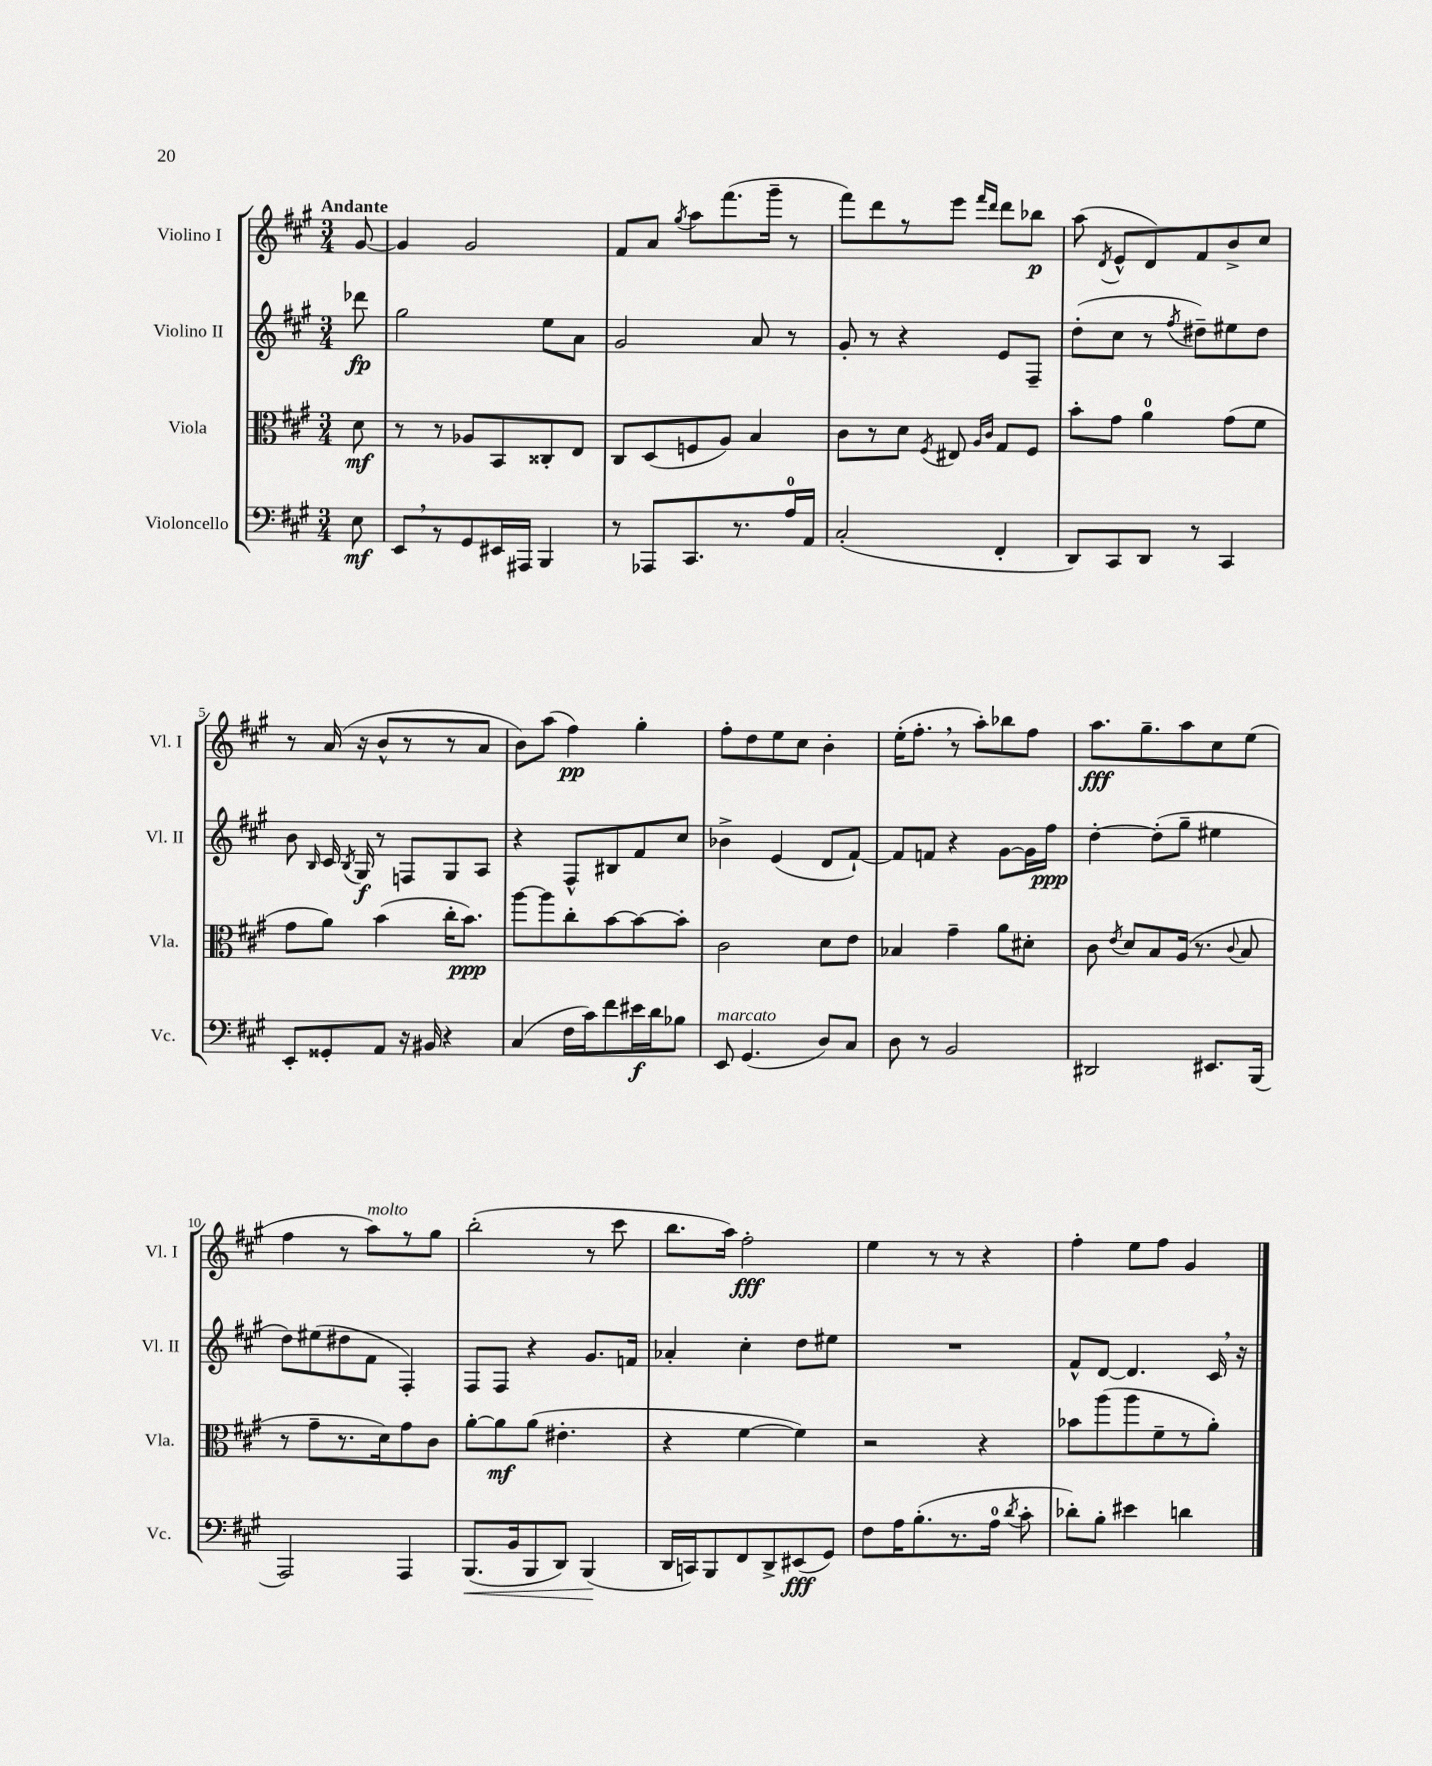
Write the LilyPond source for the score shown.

<<
\new StaffGroup <<
\new Staff = "s0" \with { instrumentName = "Violino I" shortInstrumentName = "Vl. I" } {
    \clef treble \key a \major \numericTimeSignature \time 3/4 \partial 8 \tempo "Andante"
    \autoBeamOff gis'8~ |
    gis'4 gis'2 |
    fis'8[ a'8] \acciaccatura { gis''8 } a''8[ fis'''8.( gis'''16]-- r8 |
    fis'''8[) d'''8 r8 e'''8] \grace { fis'''16[ d'''16] } d'''8[ bes''8]\p |
    a''8( \acciaccatura { d'8 } e'8[-^ d'8) fis'8 b'8-> cis''8] |
    r8 a'16( r16 b'8[-^ r8 r8 a'8] |
    b'8[) a''8]( fis''4\pp) gis''4-. |
    fis''8[-. d''8 e''8 cis''8] b'4-. |
    e''16[-.( fis''8.]-. \breathe r8 a''8[-.) bes''8 fis''8] |
    a''8.[\fff gis''8.-- a''8 cis''8 e''8]( |
    fis''4 r8 a''8[^\markup { \italic "molto" }) r8 gis''8] |
    b''2-.( r8 cis'''8 |
    b''8.[ a''16]) fis''2-.\fff |
    e''4 r8 r8 r4 |
    fis''4-. e''8[ fis''8] gis'4 \bar "|." |
}
\new Staff = "s1" \with { instrumentName = "Violino II" shortInstrumentName = "Vl. II" } {
    \clef treble \key a \major \numericTimeSignature \time 3/4 \partial 8
    \autoBeamOff des'''8\fp |
    gis''2 e''8[ a'8] |
    gis'2 a'8 r8 |
    gis'8-. r8 r4 e'8[ fis8]-- |
    d''8[-.( cis''8] r8 \acciaccatura { fis''8 } dis''8[--) eis''8 dis''8] |
    b'8 \grace { b16 } cis'16 \acciaccatura { b8 } gis16\f r8 f8[ gis8 a8] |
    r4 fis8[-^ bis8 fis'8 cis''8] |
    bes'4-> e'4( d'8[ fis'8]~-!) |
    fis'8[ f'8] r4 gis'8[~ gis'16 fis''16]\ppp |
    d''4~-. d''8[-.( gis''8]-- eis''4 |
    d''8[) eis''8( dis''8 fis'8] fis4-.) |
    fis8[ fis8] r4 gis'8.[ f'16] |
    aes'4-. cis''4-. d''8[ eis''8] |
    R2. |
    fis'8[-^ d'8]~ d'4. cis'16 \breathe r16 \bar "|." |
}
\new Staff = "s2" \with { instrumentName = "Viola" shortInstrumentName = "Vla." } {
    \clef alto \key a \major \numericTimeSignature \time 3/4 \partial 8
    \autoBeamOff d'8\mf |
    r8 r8 aes8[ b,8 cisis8-. e8] |
    cis8[ d8( f8 a8]) b4 |
    cis'8[ r8 d'8] \acciaccatura { fis8 } eis8 \grace { a16[ cis'16] } gis8[ fis8] |
    b'8[-. gis'8] a'4-0 gis'8[( fis'8] |
    gis'8[ a'8]) b'4( cis''16[-. b'8.]\ppp) |
    a''8[~ a''8 cis''8-. b'8~ b'8~ b'8]-. |
    cis'2 d'8[ e'8] |
    bes4 gis'4-- a'8[ dis'8]-. |
    cis'8 \acciaccatura { e'8 } d'8[ b8 a16]( r8. \appoggiatura { cis'8 } b8 |
    r8 gis'8[-- r8. d'16) gis'8 cis'8] |
    a'8[~-. a'8\mf a'8]( eis'4.-. |
    r4 fis'4~ fis'4) |
    r2 r4 |
    bes'8[ a''8( a''8 fis'8-- r8 a'8]-.) \bar "|." |
}
\new Staff = "s3" \with { instrumentName = "Violoncello" shortInstrumentName = "Vc." } {
    \clef bass \key a \major \numericTimeSignature \time 3/4 \partial 8
    \autoBeamOff e8\mf |
    e,8[ \breathe r8 gis,8 eis,16 ais,,16] b,,4 |
    r8 aes,,8[ cis,8. r8. a16-0 a,16] |
    cis2-.( fis,4-. |
    d,8[) cis,8 d,8] r8 cis,4 |
    e,8[-. gisis,8-. a,8] r16 bis,16 r4 |
    cis4( fis16[ cis'16) fis'8 eis'16\f d'16 bes8] |
    e,8^\markup { \italic "marcato" } gis,4.( d8[) cis8] |
    d8 r8 b,2 |
    dis,2 eis,8.[ b,,16]( |
    a,,2) a,,4 |
    b,,8.[\<( b,16 b,,8 d,8]) b,,4\!( |
    d,16[ c,16) b,,8 fis,8 d,8-> eis,8\fff( gis,8]) |
    fis8[ a16 b8.-.( r8. a16]-0 \acciaccatura { d'8 } cis'8-. |
    des'8[-.) b8]-. eis'4 d'4 \bar "|." |
}
>>
>>
